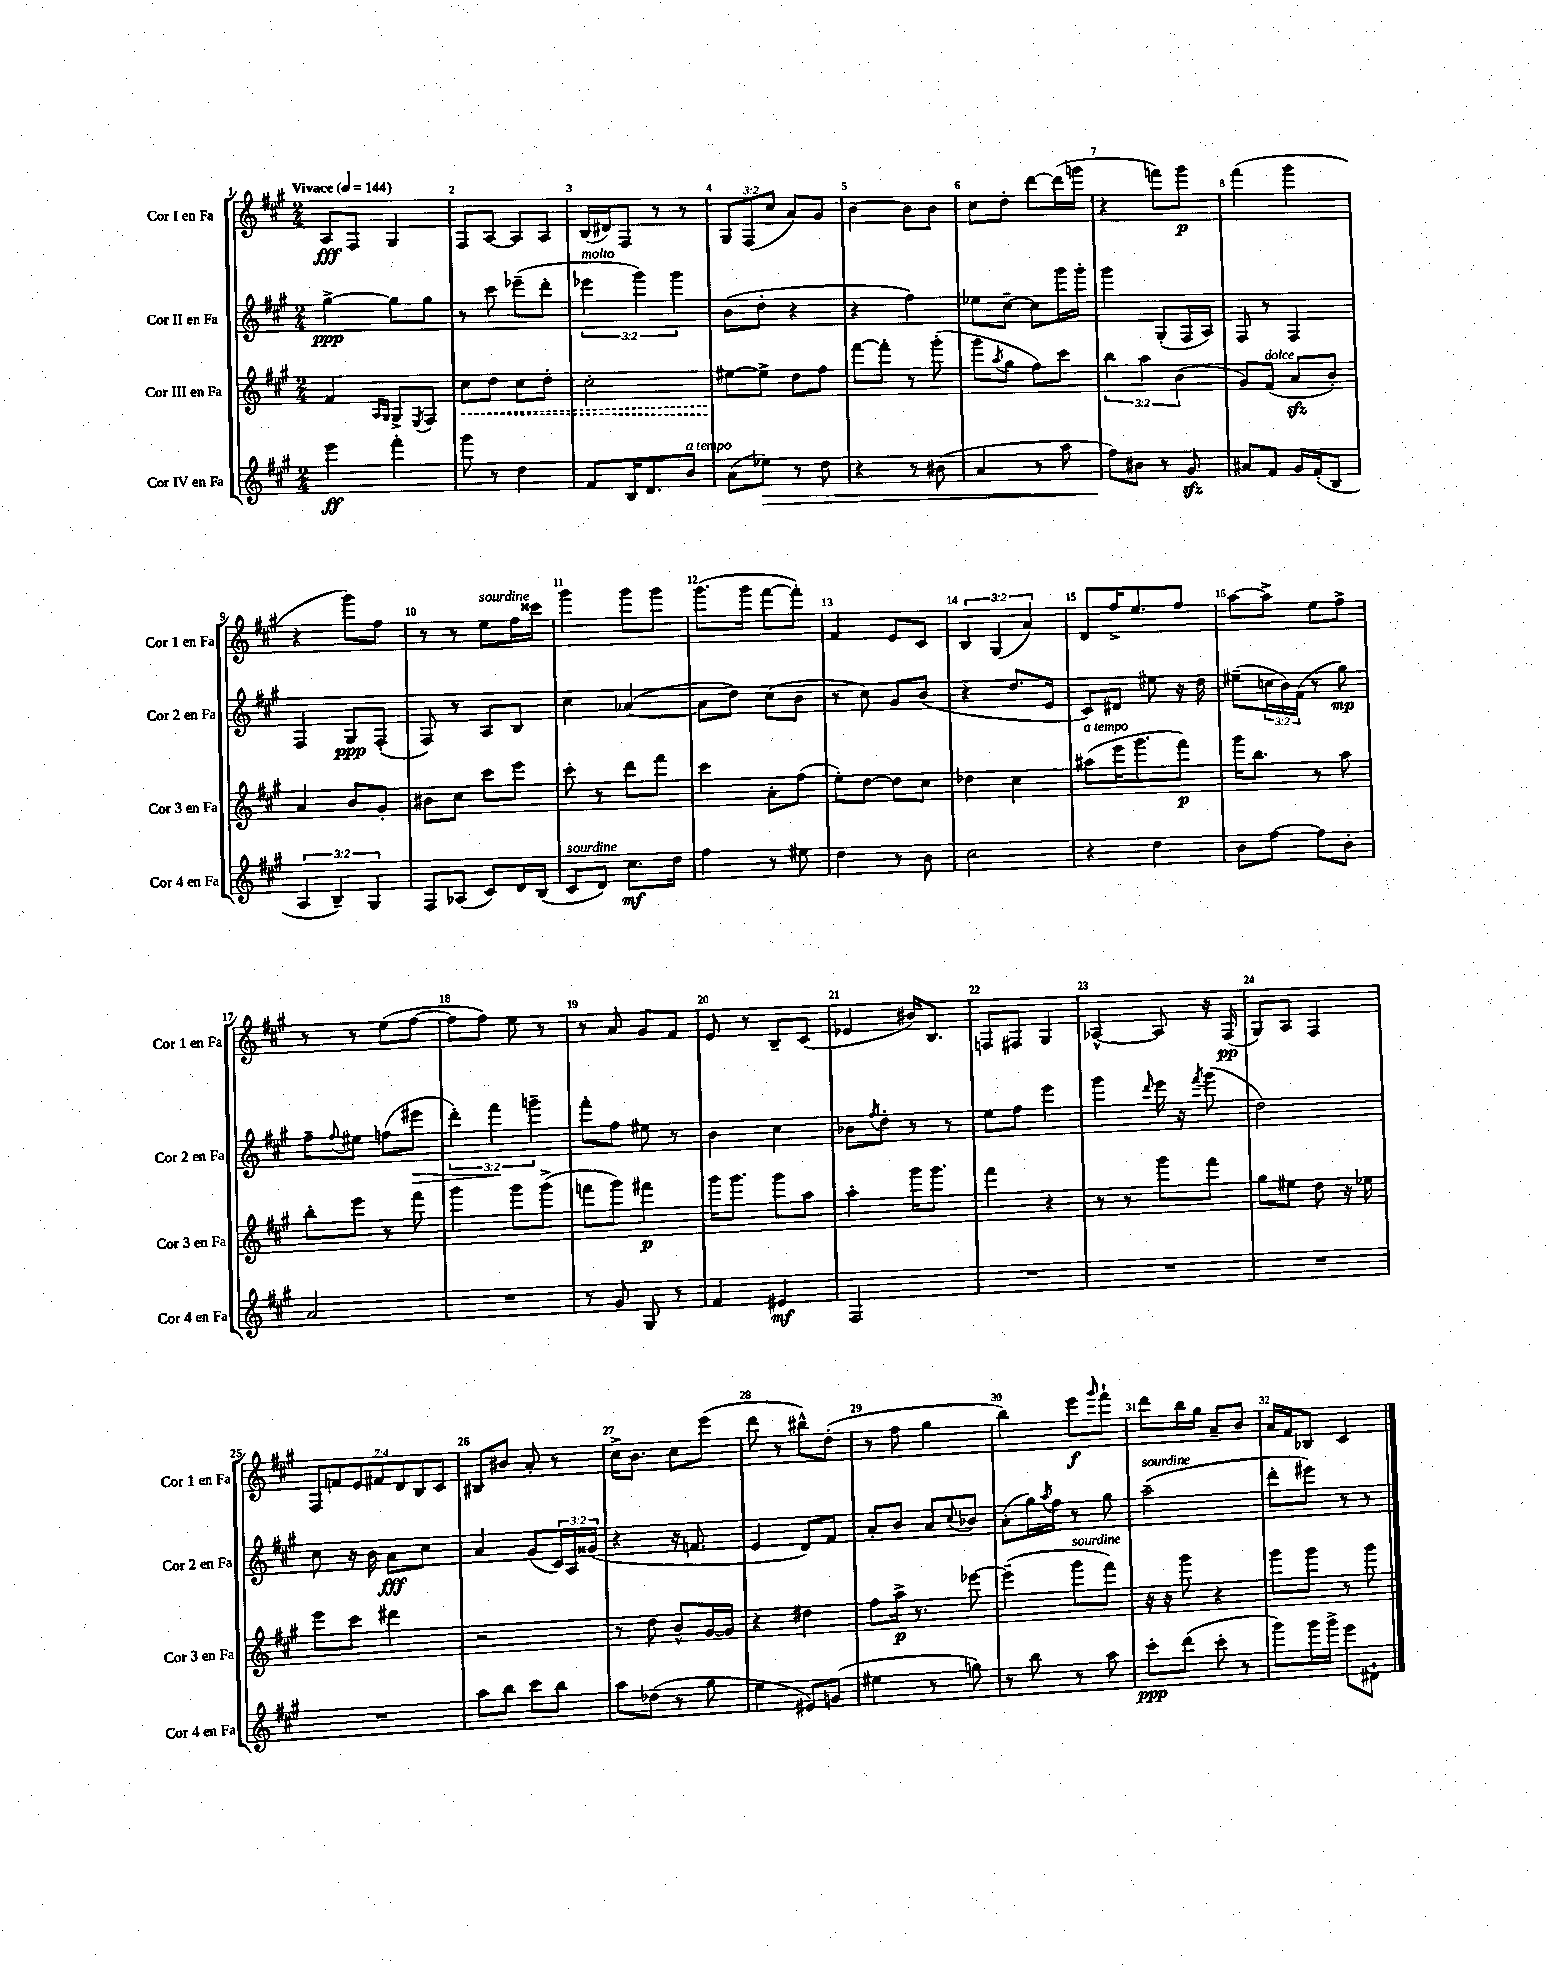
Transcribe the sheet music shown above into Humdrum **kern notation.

**kern	**dynam	**kern	**dynam	**kern	**dynam	**kern	**dynam
*part4	*part4	*part3	*part3	*part2	*part2	*part1	*part1
*staff4	*staff4	*staff3	*staff3	*staff2	*staff2	*staff1	*staff1
*I"Cor IV en Fa	*	*I"Cor III en Fa	*	*I"Cor II en Fa	*	*I"Cor I en Fa	*
*I'Cor 4 en Fa	*	*I'Cor 3 en Fa	*	*I'Cor 2 en Fa	*	*I'Cor 1 en Fa	*
*clefG2	*	*clefG2	*	*clefG2	*	*clefG2	*
*k[f#c#g#]	*	*k[f#c#g#]	*	*k[f#c#g#]	*	*k[f#c#g#]	*
*M2/4	*	*M2/4	*	*M2/4	*	*M2/4	*
*MM144	*	*MM144	*	*MM144	*	*MM144	*
=1	=1	=1	=1	=1	=1	=1	=1
!	!	!	!	!	!	!LO:TX:a:B:t=Vivace	!
4eee\	ff	4f#/	.	[4gg#^\	ppp	8A/L	fff
.	.	.	.	.	.	8F#/J	.
.	.	16qqA/LL	.	.	.	.	.
.	.	16qqG#/JJ	.	.	.	.	.
4fff#'\	.	8G#^/L	.	8gg#\L]	.	4G#/	.
.	.	8qE/	.	.	.	.	.
.	.	8F#/J	.	8gg#\J	.	.	.
=2	=2	=2	=2	=2	=2	=2	=2
!	!	!	!LO:HP:b	!	!	!	!
8ggg#\	.	8cc#\L	<	8r	.	8F#/L	.
8r	.	8dd\J	.	8ccc#\	.	[8A/J	.
4dd\	.	8cc#\L	.	(8eee-X~\L	.	8A/L]	.
.	.	8dd'\J	.	8ddd'\J	.	8A/J	.
=3	=3	=3	=3	=3	=3	=3	=3
!	!	!	!	!LO:TX:a:i:t=molto	!	!	!
8f#/L	.	2cc#'\	.	6eee-X\	.	(16B/LL	.
.	.	.	.	.	.	16d#X/J)	.
16B/K	.	.	.	.	.	8F#/J	.
.	.	.	.	6ggg#\)	.	.	.
8.d/	.	.	.	.	.	.	.
.	.	.	.	.	.	8r	.
.	.	.	.	6ggg#\	.	.	.
!LO:TX:a:i:t=a tempo	!	!	!	!	!	!	!
8b/J	.	.	.	.	.	8r	.
=4	=4	=4	=4	=4	=4	=4	=4
(8a\L	.	[8ee#X\L	.	(8b\L	.	12G#/L	.
.	.	.	.	.	.	(12F#/	.
!	!LO:HP:b	!	!	!	!	!	!
8ee-X\J)	>	8ee#^\J]	[	8dd'\J	.	.	.
.	.	.	.	.	.	12cc#/J	.
8r	.	8dd\L	.	4r	.	8a/L)	.
8dd\	.	8ff#\J	.	.	.	8g#/J	.
=5	=5	=5	=5	=5	=5	=5	=5
4r	.	[8fff#\L	.	4r	.	[4b\	.
.	.	8fff#'\J]	.	.	.	.	.
8r	.	8r	.	4ff#\)	.	8b\L]	.
(8b#X\	.	(8ggg#'\	.	.	.	8b\J	.
=6	=6	=6	=6	=6	=6	=6	=6
4a/	.	8ggg#\L	.	8ee-X\L	.	8cc#\L	.
.	.	8qaa/	.	.	.	.	.
.	.	8gg#\J	.	[8cc#~\J	.	8dd'\J	.
8r	.	8ff#\L)	.	8cc#\L]	.	[8ddd\L	.
8aa\	.	8ccc#\J	.	16ggg#\L	.	(16ddd\L]	.
.	.	.	.	16ggg#'\JJ	.	16gggn\JJ	.
=7	=7	=7	=7	=7	=7	=7	=7
8ff#\L)	.	6bb\	.	4ggg#\	.	4r	.
8b#X\J	]	.	.	.	.	.	.
.	.	6aa\	.	.	.	.	.
8r	.	.	.	(8G#'/L	.	8fffn\L)	.
.	.	(6b\	.	.	.	.	.
8g#zz/	.	.	.	16F#/L	.	8ggg#\J	p
.	.	.	.	16A/JJ)	.	.	.
=8	=8	=8	=8	=8	=8	=8	=8
8a#X/L	.	8g#/L)	.	8F#/	.	(4fff#\	.
!	!	!LO:TX:a:i:t=dolce	!	!	!	!	!
8f#/J	.	(8f#/J	.	8r	.	.	.
16g#/LL	.	8azz/L	.	4F#/	.	4ggg#\	.
(16f#'/J	.	.	.	.	.	.	.
8B/J	.	8b'/J)	.	.	.	.	.
!!LO:LB:g=z
=9	=9	=9	=9	=9	=9	=9	=9
6A/	.	4a/	.	4F#/	.	4r	.
6B~/)	.	.	.	.	.	.	.
.	.	8b/L	.	8G#/L	ppp	8ggg#\L)	.
6G#/	.	.	.	.	.	.	.
.	.	8g#'/J	.	(8F#'/J	.	8ff#\J	.
=10	=10	=10	=10	=10	=10	=10	=10
8F#/L	.	8b#X\L	.	8F#/)	.	8r	.
(8A-X/J	.	8cc#\J	.	8r	.	8r	.
!	!	!	!	!	!	!LO:TX:a:i:t=sourdine	!
8c#/L)	.	8ccc#\L	.	8A/L	.	8ee\L	.
16d/L	.	8eee\J	.	8B/J	.	16ff#\L	.
(16B/JJ	.	.	.	.	.	16ccc##X\JJ	.
=11	=11	=11	=11	=11	=11	=11	=11
!LO:TX:a:i:t=sourdine	!	!	!	!	!	!	!
8c#/L	.	8ccc#'\	.	4cc#\	.	4ggg#\	.
8d/J)	.	8r	.	.	.	.	.
8.cc#\L	mf	8ddd\L	.	([4a-X/	.	8ggg#\L	.
.	.	8fff#\J	.	.	.	8ggg#\J	.
16dd\Jk	.	.	.	.	.	.	.
=12	=12	=12	=12	=12	=12	=12	=12
4ff#\	.	4ccc#\	.	8a-\L]	.	(8.ggg#\L	.
.	.	.	.	8dd\J)	.	.	.
.	.	.	.	.	.	16ggg#\Jk	.
8r	.	8a'\L	.	(8cc#\L	.	[8fff#\L	.
8ee#X\	.	(8ff#\J	.	8b\J	.	8fff#'\J])	.
=13	=13	=13	=13	=13	=13	=13	=13
4dd\	.	8ee'\L)	.	8r	.	4f#/	.
.	.	[8dd\J	.	8cc#\)	.	.	.
8r	.	8dd\L]	.	8g#/L	.	8e/L	.
8b\	.	8cc#\J	.	(8b/J	.	8c#/J	.
=14	=14	=14	=14	=14	=14	=14	=14
2cc#\	.	4dd-X\	.	4r	.	6B/	.
.	.	.	.	.	.	(6G#/	.
.	.	4cc#\	.	8.dd/L	.	.	.
.	.	.	.	.	.	6a/)	.
.	.	.	.	16e/Jk	.	.	.
=15	=15	=15	=15	=15	=15	=15	=15
!	!	!LO:TX:a:i:t=a tempo	!	!	!	!	!
4r	.	(8aa#X\L	.	8c#/L)	.	8d/L	.
.	.	16eee\K	.	8d#X/J	.	16ff#^/K	.
.	.	8.ggg#\	.	.	.	8.ee/	.
4dd\	.	.	.	8ee#X\	.	.	.
.	.	8fff#\J)	p	16r	.	8ff#/J	.
.	.	.	.	16dd\	.	.	.
=16	=16	=16	=16	=16	=16	=16	=16
8b\L	.	16ggg#\KL	.	(8ee#X~\L	.	[8aa\L	.
.	.	8.bb\J	.	.	.	.	.
[8ff#\J	.	.	.	24ccn\L	.	8aa^\J]	.
.	.	.	.	24b\)	.	.	.
.	.	.	.	(24f#\JJ	.	.	.
8ff#\L]	.	8r	.	8r	.	8ee\L	.
8b'\J	.	8aa\	.	8gg#\)	mp	8ff#^\J	.
!!LO:LB:g=z
=17	=17	=17	=17	=17	=17	=17	=17
2a/	.	8bb'\L	.	8ff#~\L	.	8r	.
.	.	.	.	8qqff#/	.	.	.
.	.	8eee\J	.	8ee#X\J	.	8r	.
.	.	8r	.	(8ffn\L	.	(8ee\L	.
!	!	!	!	!	!LO:HP:b	!	!
.	.	8fff#\	.	8eee#X\J	>	[8ff#\J	.
=18	=18	=18	=18	=18	=18	=18	=18
2r	.	4ggg#\	.	6ddd'\)	.	8ff#\L]	.
.	.	.	.	.	.	8ff#\J)	.
.	.	.	.	6fff#\	.	.	.
.	.	8ggg#\L	.	.	.	8ee\	.
.	.	.	.	6gggn~\	]	.	.
.	.	(8ggg#^\J	.	.	.	8r	.
=19	=19	=19	=19	=19	=19	=19	=19
8r	.	8fffn\L	.	8fff#'\L	.	8r	.
8g#/	.	8ggg#\J)	.	8ff#\J	.	8a/	.
8G#/	.	4fff#X\	p	8ee#X\	.	8g#/L	.
8r	.	.	.	8r	.	8f#/J	.
=20	=20	=20	=20	=20	=20	=20	=20
4f#/	.	16ggg#\KL	.	4b\	.	8e/	.
.	.	8.ggg#\J	.	.	.	.	.
.	.	.	.	.	.	8r	.
4e#X/	mf	8ggg#\L	.	4cc#\	.	8B~/L	.
.	.	8aa\J	.	.	.	(8c#/J	.
=21	=21	=21	=21	=21	=21	=21	=21
2F#/	.	4aa'\	.	8b-X\L	.	4e-X/	.
.	.	.	.	8qff#/	.	.	.
.	.	.	.	8dd'\J	.	.	.
.	.	16ggg#\KL	.	8r	.	16b#X/KL)	.
.	.	8.ggg#\J	.	.	.	8.B/J	.
.	.	.	.	8r	.	.	.
=22	=22	=22	=22	=22	=22	=22	=22
2r	.	4fff#\	.	8ee\L	.	8Fn/L	.
.	.	.	.	8ff#\J	.	8F#X/J	.
.	.	4r	.	4eee\	.	4G#/	.
=23	=23	=23	=23	=23	=23	=23	=23
2r	.	8r	.	4ggg#\	.	[4A-X^^/	.
.	.	8r	.	.	.	.	.
.	.	.	.	16qqddd/	.	.	.
.	.	8ggg#\L	.	16eee\	.	8A-/]	.
.	.	.	.	16r	.	.	.
.	.	.	.	8qfff#/	.	.	.
.	.	8fff#\J	.	(8ggg#\	.	16r	.
.	.	.	.	.	.	(16F#/	pp
=24	=24	=24	=24	=24	=24	=24	=24
2r	.	8gg#\L	.	2dd\)	.	8G#/L)	.
.	.	8ee#X\J	.	.	.	8A/J	.
.	.	8dd\	.	.	.	4F#/	.
.	.	16r	.	.	.	.	.
.	.	16ee-X\	.	.	.	.	.
!!LO:LB:g=z
=25	=25	=25	=25	=25	=25	=25	=25
2r	.	8eee\L	.	8cc#\	.	14F#/L	.
.	.	.	.	.	.	14fn/	.
.	.	8ccc#\J	.	16r	.	.	.
.	.	.	.	.	.	14e/	.
.	.	.	.	16b\	.	.	.
.	.	.	.	.	.	14f#X/	.
.	.	4ddd#X\	.	8a\L	fff	.	.
.	.	.	.	.	.	14d/	.
.	.	.	.	.	.	14B/	.
.	.	.	.	8cc#\J	.	.	.
.	.	.	.	.	.	14c#/J	.
=26	=26	=26	=26	=26	=26	=26	=26
8aa\L	.	2r	.	4a/	.	8B#X/L	.
8bb\J	.	.	.	.	.	8b#X/J	.
8ccc#\L	.	.	.	(8g#/L	.	8a'/	.
8bb\J	.	.	.	24c#/L)	.	8r	.
.	.	.	.	24A/	.	.	.
.	.	.	.	(24g##X/JJ	.	.	.
=27	=27	=27	=27	=27	=27	=27	=27
8aa\L	.	8r	.	4r	.	16cc#^\KL	.
.	.	.	.	.	.	8.b\J	.
(8dd-X\J	.	8dd\	.	.	.	.	.
8r	.	8b^^/L	.	16r	.	8cc#\L	.
.	.	.	.	8.fn/	.	.	.
8gg#\	.	[16g#/L	.	.	.	(8eee\J	.
.	.	16g#/JJ]	.	.	.	.	.
=28	=28	=28	=28	=28	=28	=28	=28
4ee\	.	4r	.	4e/	.	8ddd\	.
.	.	.	.	.	.	8r	.
8e#X/L)	.	4dd#X\	.	8d/L)	.	8bb#X^^\L)	.
(8gn/J	.	.	.	8f#/J	.	(8dd'\J	.
=29	=29	=29	=29	=29	=29	=29	=29
4ee#X\	.	8ff#\L	.	8a'/L	.	8r	.
.	.	16aa^\Jk	p	8b/J	.	8ff#\	.
.	.	8.r	.	.	.	.	.
8r	.	.	.	8a/L	.	4gg#\	.
.	.	.	.	8qqcc#/	.	.	.
8ggn\)	.	[8eee-X\	.	8b-X/J	.	.	.
=30	=30	=30	=30	=30	=30	=30	=30
8r	.	(4eee-~\]	.	(8a'\L	.	4bb\)	.
8bb\	.	.	.	16gg#\L)	.	.	.
.	.	.	.	8qaa/	.	.	.
.	.	.	.	16ff#\JJ	.	.	.
!	!	!LO:TX:a:i:t=sourdine	!	!	!	!	!
8r	.	8ggg#\L	.	8r	.	8eee\L	f
.	.	.	.	.	.	16qqggg#/	.
8aa\	.	8fff#\J)	.	8gg#\	.	8fff#`\J	.
=31	=31	=31	=31	=31	=31	=31	=31
!	!	!	!	!LO:TX:a:i:t=sourdine	!	!	!
8ccc#'\L	ppp	16r	.	(2aa~\	.	8ddd\L	.
.	.	16r	.	.	.	.	.
(8ddd\J	.	8ggg#\	.	.	.	16bb\L	.
.	.	.	.	.	.	16gg#\JJ	.
8ccc#'\	.	4r	.	.	.	8a~/L	.
8r	.	.	.	.	.	8b/J	.
=32	=32	=32	=32	=32	=32	=32	=32
8ggg#\L)	.	8ggg#\L	.	8ddd'\L	.	16a/LL	.
.	.	.	.	.	.	16f#/J	.
16ggg#\L	.	8ggg#\J	.	8eee#X\J)	.	8B-X/J	.
16ggg#^\JJ	.	.	.	.	.	.	.
8eee\L	.	8r	.	8r	.	4c#/	.
8d#X`\J	.	8ggg#\	.	8r	.	.	.
==	==	==	==	==	==	==	==
*-	*-	*-	*-	*-	*-	*-	*-
